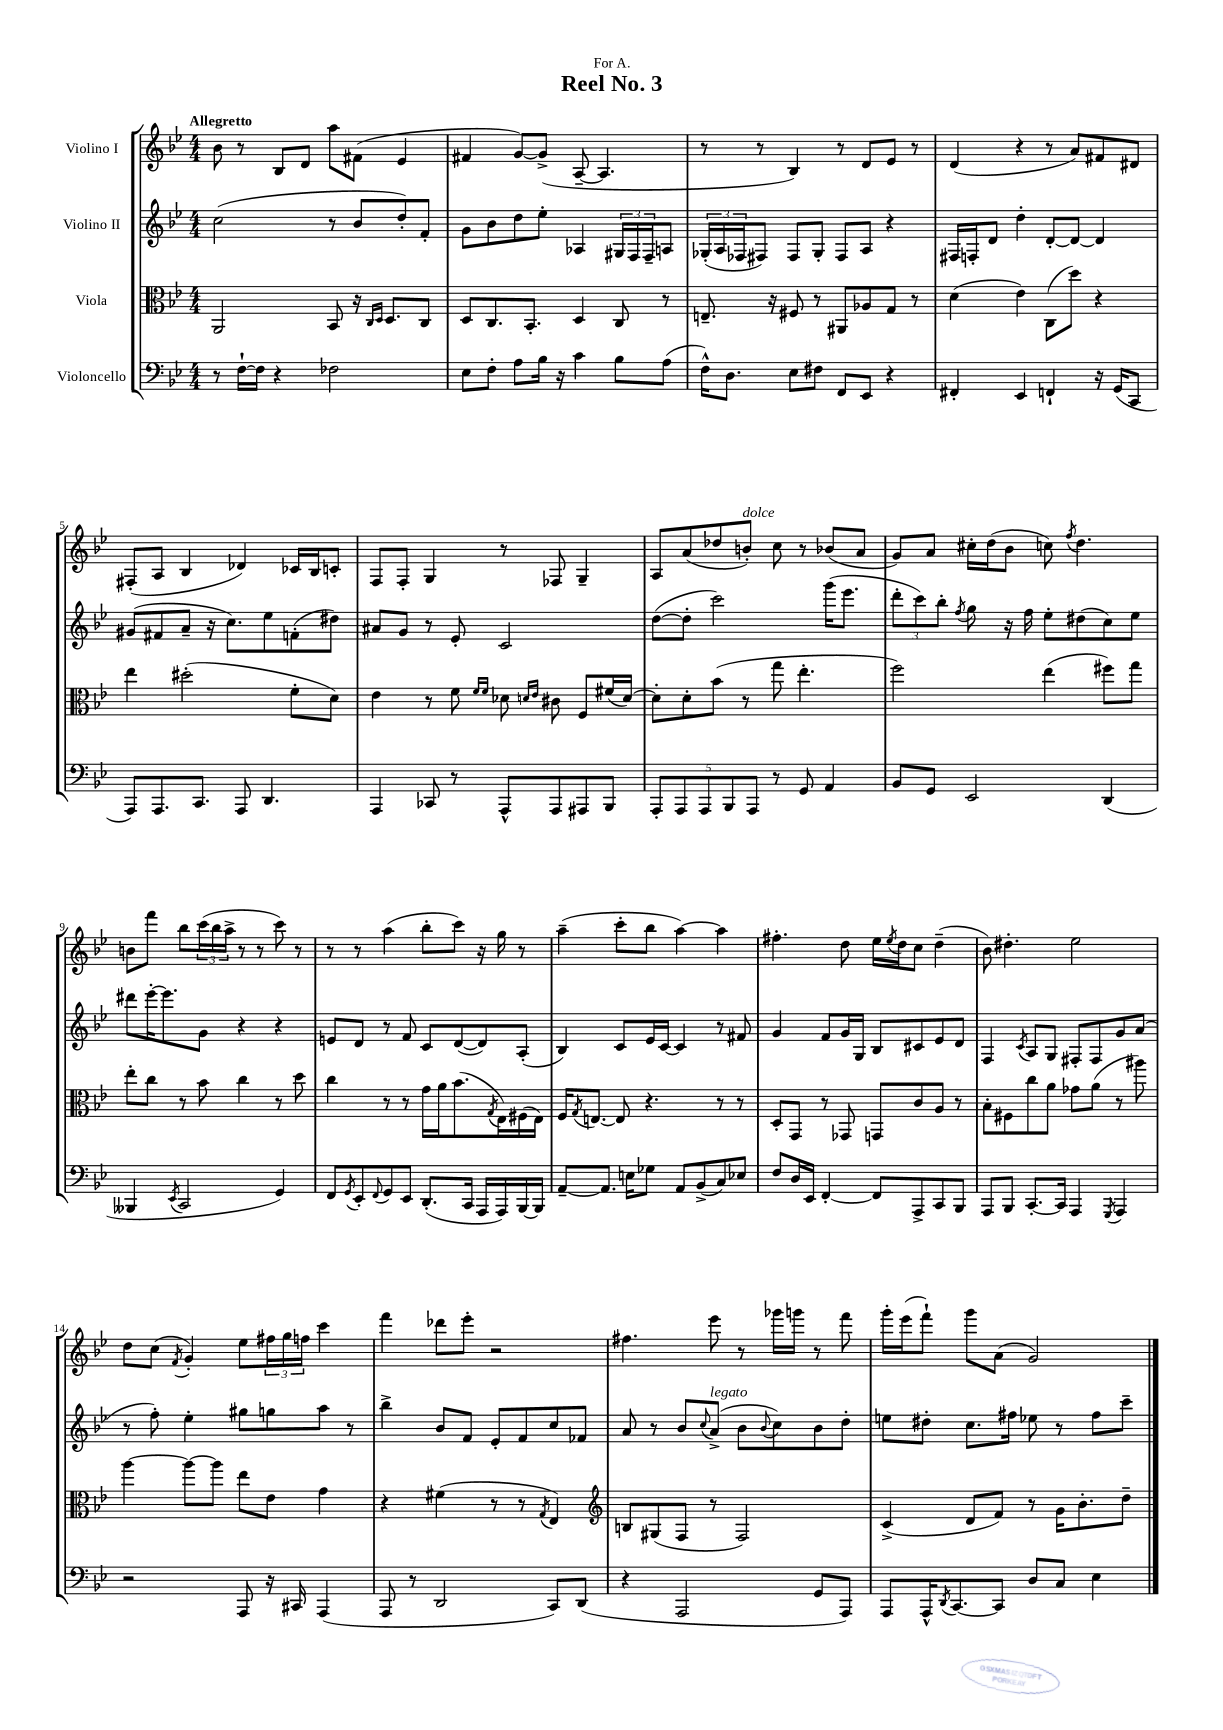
\header { title = "Reel No. 3" dedication = "For A." }
<<
\new StaffGroup <<
\new Staff = "s0" \with { instrumentName = "Violino I" } {
    \clef treble \key bes \major \numericTimeSignature \time 4/4 \tempo "Allegretto"
    bes'8 r8 bes8 d'8 a''8 fis'8( ees'4 |
    fis'4 g'8~) g'8->( a8~-- a4. |
    r8 r8 bes4) r8 d'8 ees'8 r8 |
    d'4( r4 r8 a'8) fis'8 dis'8 |
    fis8-.( a8 bes4 des'4) ces'16 bes16 c'8-. |
    f8 f8-. g4 r8 fes8 g4-- |
    a8 a'8( des''8 b'8-.^\markup { \italic "dolce" }) c''8 r8 bes'8( a'8 |
    g'8) a'8 cis''16-. d''16( bes'8 c''8) \acciaccatura { f''8 } d''4. |
    b'8 f'''8 bes''8 \tuplet 3/2 { c'''16( bes''16 a''16-> } r8 r8 c'''8) r8 |
    r8 r8 a''4( bes''8-. c'''8) r16 g''16 r8 |
    a''4--( c'''8-. bes''8 a''4~) a''4 |
    fis''4.-. d''8 ees''16 \acciaccatura { ees''8 } d''16 c''8 d''4--( |
    bes'8) dis''4.-. ees''2 |
    d''8 c''8( \acciaccatura { f'8 } g'4-.) ees''8 \tuplet 3/2 { fis''16 g''16 f''16 } c'''4 |
    f'''4 des'''8 ees'''8-. r2 |
    fis''4. ees'''8 r8 ges'''16 g'''16 r8 f'''8 |
    g'''16-. ees'''16( f'''8-!) g'''8 a'8( g'2) \bar "|." |
}
\new Staff = "s1" \with { instrumentName = "Violino II" } {
    \clef treble \key bes \major \numericTimeSignature \time 4/4
    c''2( r8 bes'8 d''8-.) f'8-. |
    g'8 bes'8 d''8 ees''8-. aes4 \tuplet 3/2 { gis16 f16 f16-- } a8 |
    \tuplet 3/2 { ges16-.( a16 fes16 } fis8) fis8 ges8-. fis8 a8 r4 |
    fis16 f16-. d'8 d''4-. d'8~-. d'8~ d'4 |
    gis'8( fis'8 a'8-- r16 c''8.) ees''8 f'8-.( dis''8) |
    ais'8 g'8 r8 ees'8-. c'2 |
    d''8~( d''8-. c'''2) g'''16( ees'''8. |
    \tuplet 3/2 { d'''8-. c'''8) bes''8-. } \acciaccatura { f''8 } g''8 r16 f''16 ees''8-. dis''8( c''8) ees''8 |
    dis'''8 ees'''16~-. ees'''8. g'8 r4 r4 |
    e'8 d'8 r8 f'8 c'8 d'8~( d'8) a8-.( |
    bes4) c'8 ees'16 c'16~ c'4 r8 fis'8 |
    g'4 f'8 g'16 g16 bes8 cis'8 ees'8 d'8 |
    f4 \acciaccatura { c'8 } a8 g8 fis8-. fis8 g'8 a'8( |
    r8 f''8-.) ees''4-. gis''8 g''8 a''8 r8 |
    bes''4-> bes'8 f'8 ees'8-. f'8 c''8 fes'8 |
    a'8 r8 bes'8 \appoggiatura { c''8 } a'8->^\markup { \italic "legato" }( bes'8 \appoggiatura { bes'8 } c''8) bes'8 d''8-. |
    e''8 dis''8-. c''8. fis''16 ees''8 r8 fis''8 c'''8-- \bar "|." |
}
\new Staff = "s2" \with { instrumentName = "Viola" } {
    \clef alto \key bes \major \numericTimeSignature \time 4/4
    a,2 bes,8 r16 \grace { c16 d16 } d8. c8 |
    d8 c8. bes,8.-. d4 c8 r8 |
    e8.-- r16 fis8 r8 ais,8 aes8 g8 r8 |
    d'4( ees'4) c8( d''8) r4 |
    ees''4 dis''2-.( f'8-. d'8) |
    ees'4 r8 f'8 \grace { f'16 f'16 } des'8 \grace { d'16 ees'16 } cis'8 f8 fis'16( d'16~) |
    d'8-. d'8-. bes'8( r8 g''8 ees''4.-. |
    f''2) ees''4( fis''8) g''8 |
    ees''8-. c''8 r8 bes'8 c''4 r8 d''8 |
    c''4 r8 r8 g'16 a'16 bes'8.( \acciaccatura { g8 } ees16) fis16( ees16) |
    f16 \acciaccatura { g8 } e8.~ e8 r4. r8 r8 |
    d8-. g,8 r8 ges,8 g,8 c'8 a8 r8 |
    bes8-. fis8 c''8 a'8 ges'8 a'8( r8 ais''8) |
    a''4~ a''8~ a''8 ees''8 ees'8 g'4 |
    r4 fis'4( r8 r8 \acciaccatura { g8 } ees4) |
    \clef treble b8 gis8( f8 r8 f2) |
    c'4->( d'8 f'8) r8 g'16 bes'8.-. d''8-- \bar "|." |
}
\new Staff = "s3" \with { instrumentName = "Violoncello" } {
    \clef bass \key bes \major \numericTimeSignature \time 4/4
    r8 f16~-! f16 r4 fes2 |
    ees8 f8-. a8 bes16 r16 c'4 bes8 a8( |
    f16-^) d8. ees8 fis8 f,8 ees,8 r4 |
    fis,4-. ees,4 f,4-! r16 g,16( c,8 |
    a,,8) a,,8. c,8. a,,8 d,4. |
    a,,4 ces,8 r8 a,,8-^ a,,8 ais,,8 bes,,8 |
    \tuplet 5/4 { a,,8-. a,,8 a,,8 bes,,8 a,,8 } r8 g,8 a,4 |
    bes,8 g,8 ees,2 d,4( |
    beses,,4 \acciaccatura { ees,8 } c,2 g,4) |
    f,8 \acciaccatura { g,8 } ees,8-. \appoggiatura { f,8 } g,8 ees,8 d,8.-.( c,16 a,,16 a,,16) bes,,16~ bes,,16 |
    a,8~-- a,8. e16 ges8 a,8 bes,8->( c8) ees8 |
    f8 d16 ees,16 f,4~-. f,8 a,,8-> c,8 bes,,8 |
    a,,8 bes,,8 c,8.~-. c,16 a,,4 \acciaccatura { g,,8 } a,,4 |
    r2 a,,8 r16 cis,16 a,,4( |
    a,,8 r8 d,2 c,8) d,8( |
    r4 a,,2 g,8 a,,8) |
    a,,8 a,,16-^ \acciaccatura { d,8 } c,8.~ c,8 d8 c8 ees4 \bar "|." |
}
>>
>>
